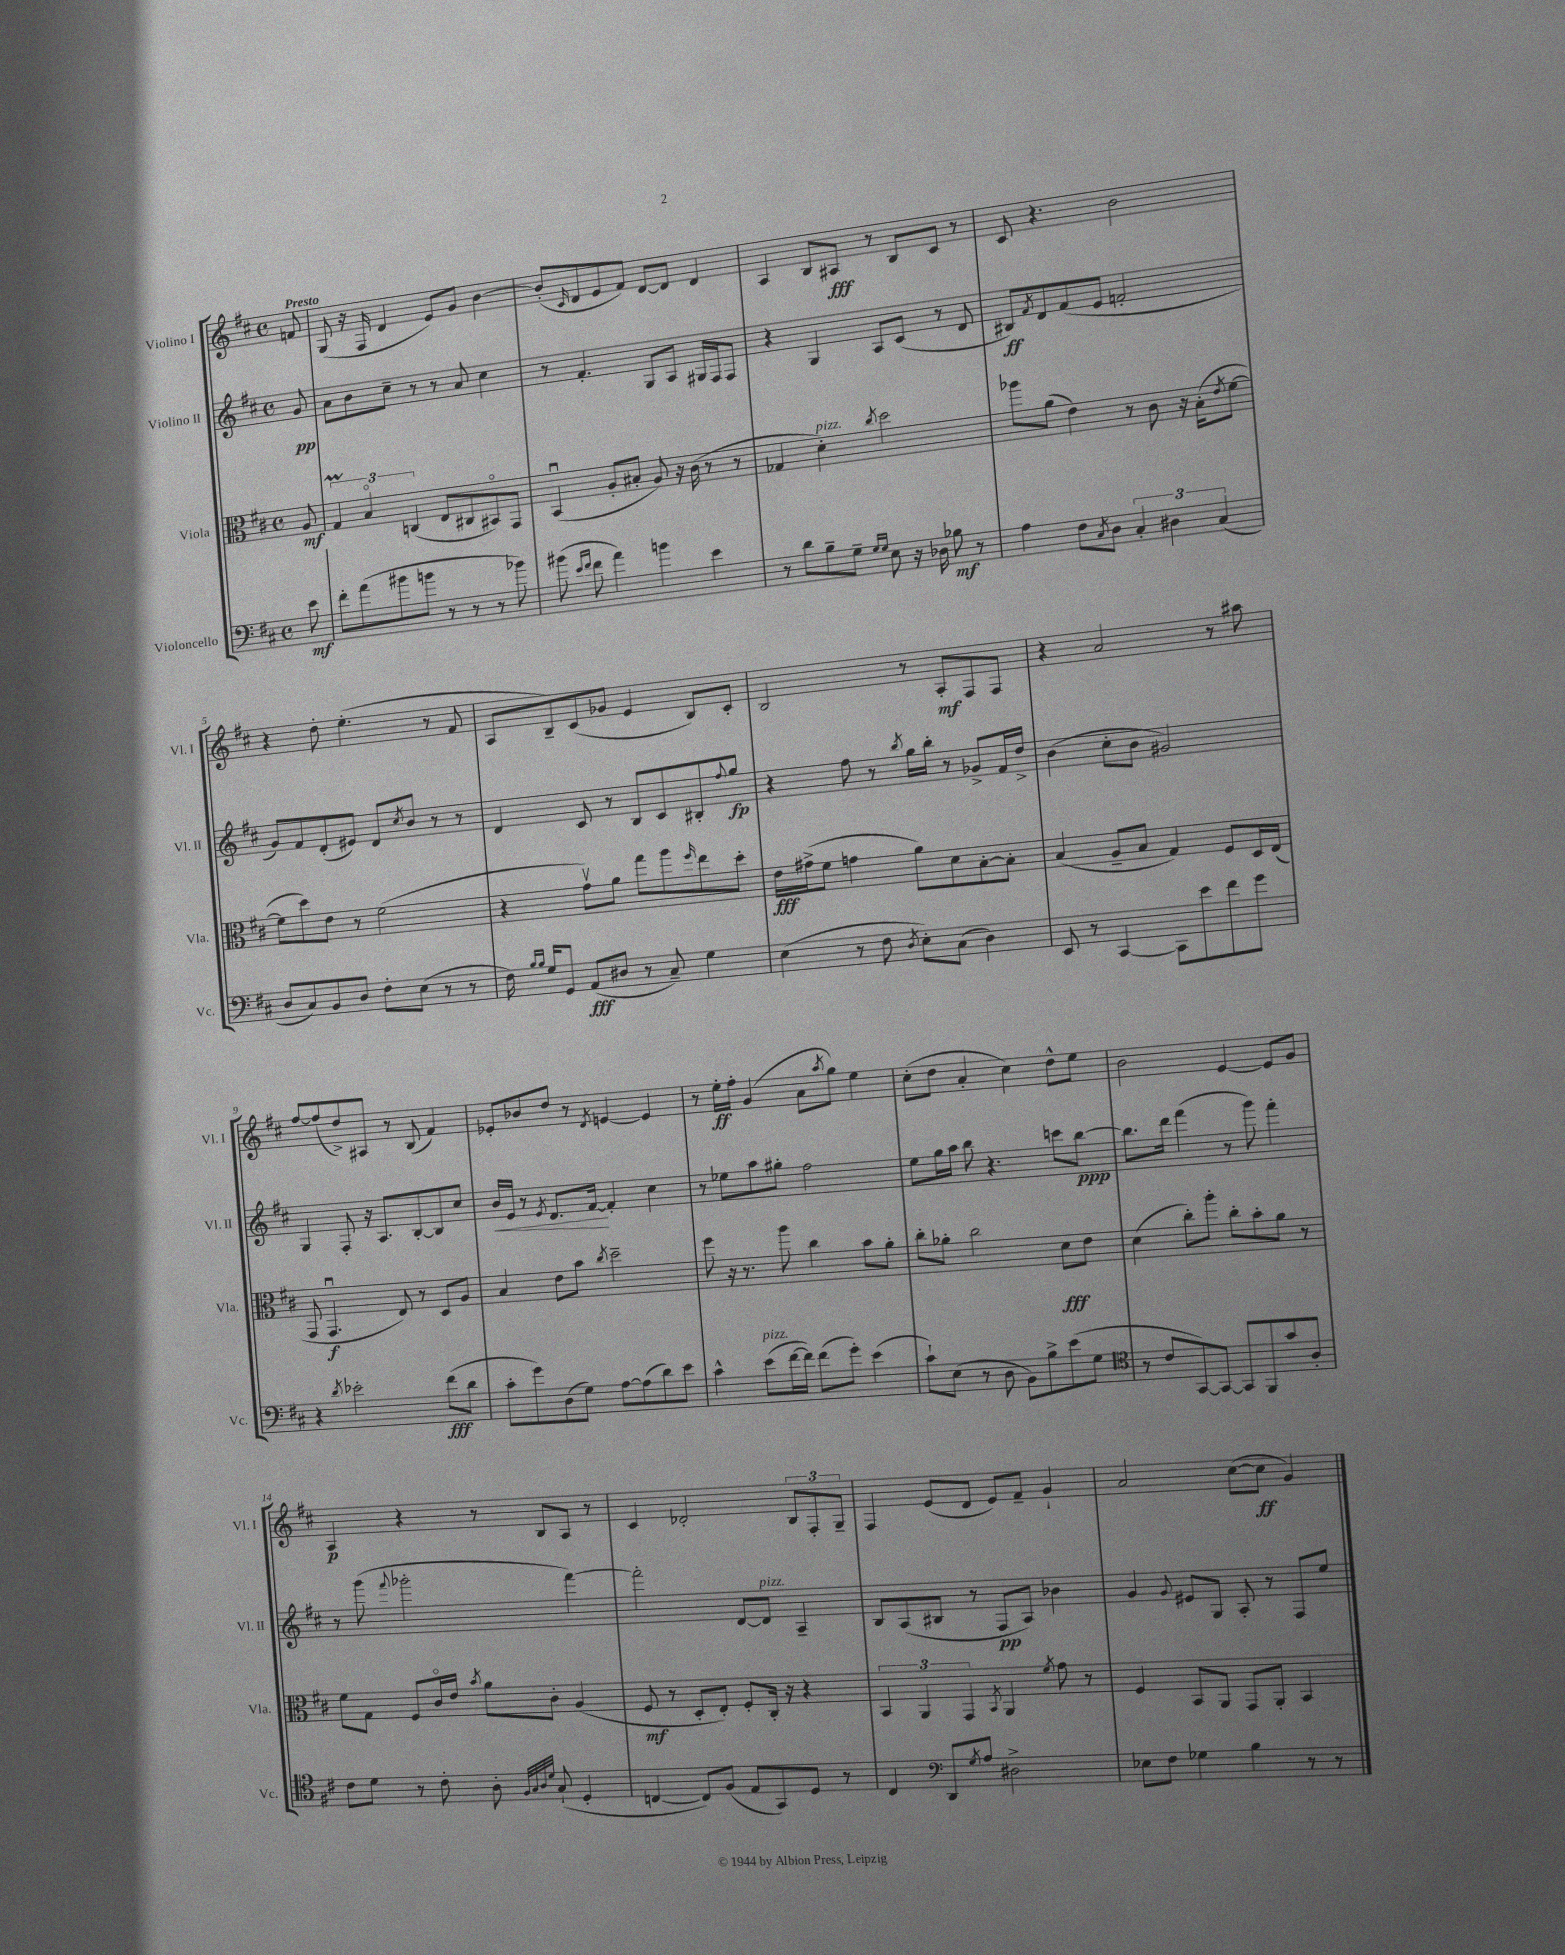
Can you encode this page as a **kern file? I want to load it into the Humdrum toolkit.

**kern	**kern	**kern	**kern
*staff4	*staff3	*staff2	*staff1
*clefF4	*clefC3	*clefG2	*clefG2
*k[f#c#]	*k[f#c#]	*k[f#c#]	*k[f#c#]
*M4/4	*M4/4	*M4/4	*M4/4
*met(c)	*met(c)	*met(c)	*met(c)
8e	8A	8g	8f
=	=	=	=
8f#'	6G	8a	(8G
(8a	.	8b	16r
.	6Bo	.	.
.	.	.	16F#
8b#	.	8cc#~	4d
.	(6C	.	.
8b	.	8r	.
8r	8E	8r	8e)
8r	8C#	8a	8g
8r	8BB#o)	4cc#	[4b
8b-)	8GG	.	.
=	=	=	=
(8b#	(4BBu	8r	(8b']
16qqe	.	.	.
16qqf#	.	.	16qqc#
8f#	.	4.f#'	8d
4a)	8A'	.	8e
.	8B#'	.	8f#)
4b	8A)	8G	[8d
.	16r	8A	8d]
.	(16c#	.	.
4e	8r	16G#	4d
.	.	16F#	.
.	8r	8F#	.
=	=	=	=
8r	4G-	4r	4A
8d	.	.	.
8B~	4d')	4G	8B
8G~	.	.	8A#
16qqG	.	.	.
16qqG	8qcc#	.	.
8E	2dd	8A	8r
16r	.	(8c#	8B
16D-	.	.	.
8B-	.	8r	8c#
8r	.	8d	8r
=	=	=	=
4A	8aa-	8B#)	8c#
.	.	8qf#	.
.	(8a	8d	4.r
8F#	4e)	(8f#	.
8qC#	.	.	.
8D	.	8e	.
6C#'	8r	2f'	2b
.	8c#	.	.
6D#	.	.	.
.	16r	.	.
.	(16B'	.	.
(6C#	.	.	.
.	8qe	.	.
.	[8f#	.	.
=	=	=	=
8D	8f#]	8g)	4r
8C#)	8dd)	8f#	.
8BB	8e	(8d'	8dd'
8D	8r	8e#)	(4.ee'
8F#'	(2f#	8d	.
.	.	8qcc#	.
(8E	.	8b	.
8r	.	8r	8r
8r	.	8r	8f#
=	=	=	=
16F#)	4r	4d	8A
16qqB	.	.	.
16qqB	.	.	.
16G	.	.	.
8GG	.	.	8B~)
(8AA	8gv)	8c#	(8c#
8D#	8a	8r	8g-
8r	8gg	8B	4e
8C#~)	8aa	8c#	.
.	16qqff#	.	.
4G	8ee	8B#'	8B)
.	.	8qqff#	.
.	8dd'	8gg	8c#'
=	=	=	=
(4E	16e	4r	2B
.	(16g#^	.	.
.	8f#	.	.
8r	4g	8ff#	.
8F#	.	8r	.
8qD	.	8qbb	.
8E')	8a)	16gg	8r
.	.	16bb'	.
(8C#	8d	8r	8A'
4D)	[8B'	8g-^	8F#
.	8B']	16f#	8F#
.	.	16dd^	.
=	=	=	=
8EE	(4B	(4b	4r
8r	.	.	.
[4CC#	8A~	8cc#'	2a
.	8B	8b	.
8CC#]	4G)	2g#)	.
8e	.	.	.
8f#	8F#	.	8r
8g	16D	.	8aa#
.	(16E	.	.
=	=	=	=
4r	8GG	4G	[8ff#
.	4.GGu	.	(8ff#]
8qd	.	.	.
2e-'	.	8F#'	8dd^)
.	.	16r	8A#
.	.	8.A	.
.	8E)	.	8r
.	8r	[8B'	(8B
(8f#	8D	8B]	4f#)
8d	8A	8cc#	.
=	=	=	=
8c#'	4B	16b	8e-'
.	.	16e	.
8g)	.	8r	8b-
.	.	8qe	.
(8D	8e	8.d	8dd
8G)	8b	.	8r
.	.	[16f#	.
.	8qcc#	.	8qd
[8A	2dd~	4f#']	[4e
(8A]	.	.	.
8d)	.	4cc#	4e]
8e	.	.	.
=	=	=	=
4c#^^	8ff#	8r	8r
.	16r	8ee-	16ee'
.	8.r	.	16ff#'
(8e	.	8aa	(4g
[16f#	8aa	8gg#'	.
16f#])	.	.	.
(8f#	4cc#	2ff#	8a
.	.	.	8qaa
8g')	.	.	8gg)
(4e	8b	.	4ee
.	8a'	.	.
=	=	=	=
8c#`)	8cc#'	8ee	(8cc#'
(8E	8a-'	16gg	8dd
.	.	16aa	.
8r	2cc#	8bb	4a'
8D	.	4.r	.
8BB)	.	.	4cc#)
8B^	.	.	.
(8e	8d	8ccc	8dd^^
8G	8e	[8bb	8ee
=	=	=	=
*clefC4	*	*	*
8r	(4d	8.bb]	2b
8c#	.	.	.
.	.	16ddd	.
[8GG)	8cc#')	(4fff#	.
8GG_	8aa'	.	.
8GG]	8cc#'	8r	[4e
8FF#	8b'	8ggg)	.
8g	8a	4fff#'	8e]
8A'	8r	.	8g
=	=	=	=
8c#	8f#	8r	4A
8d	8G	(8ggg	.
.	.	8qqfff#	.
8r	8F#	2ggg-'	4r
8c#'	16c#o	.	.
.	16e	.	.
.	8qb	.	.
8A'	8a	.	8r
32qqF#	.	.	.
32qqG	.	.	.
32qqA	.	.	.
32qqd	.	.	.
(8G`	8c#'	.	8B
4D'	(4A	[4fff#)	8A
.	.	.	8r
=	=	=	=
[4C	8F#	2fff#']	4c#
.	8r	.	.
8C])	8D'	.	2d-'
(8F#	8E')	.	.
8E	8F#'	[8d	.
8GG)	16C#'	8d]	.
.	16r	.	.
8D	4r	4A~	12B
.	.	.	12F#'
8r	.	.	.
.	.	.	12G~
=	=	=	=
4C#	6BB	8B	4F#
.	.	(8A	.
.	6AA	.	.
*clefF4	*	*	*
8DD	.	8B#	(8e
.	6GG	.	.
8qG	.	.	.
8A	.	8r	8d
.	8qBB	.	.
2D#^	4AA	8F#	8e)
.	.	8A)	8f#~
.	8qf#	.	.
.	8g	4b-	4g`
.	8r	.	.
=	=	=	=
8E-	4F#	4g	2a
8F#	.	.	.
.	.	8qqg	.
4G-	8BB	8e#	.
.	8AA	8G	.
4B	8GG	8A'	([8cc#
.	8AA'	8r	8cc#]
8r	4BB	8F#	4g)
8r	.	8ee	.
==	==	==	==
*-	*-	*-	*-
